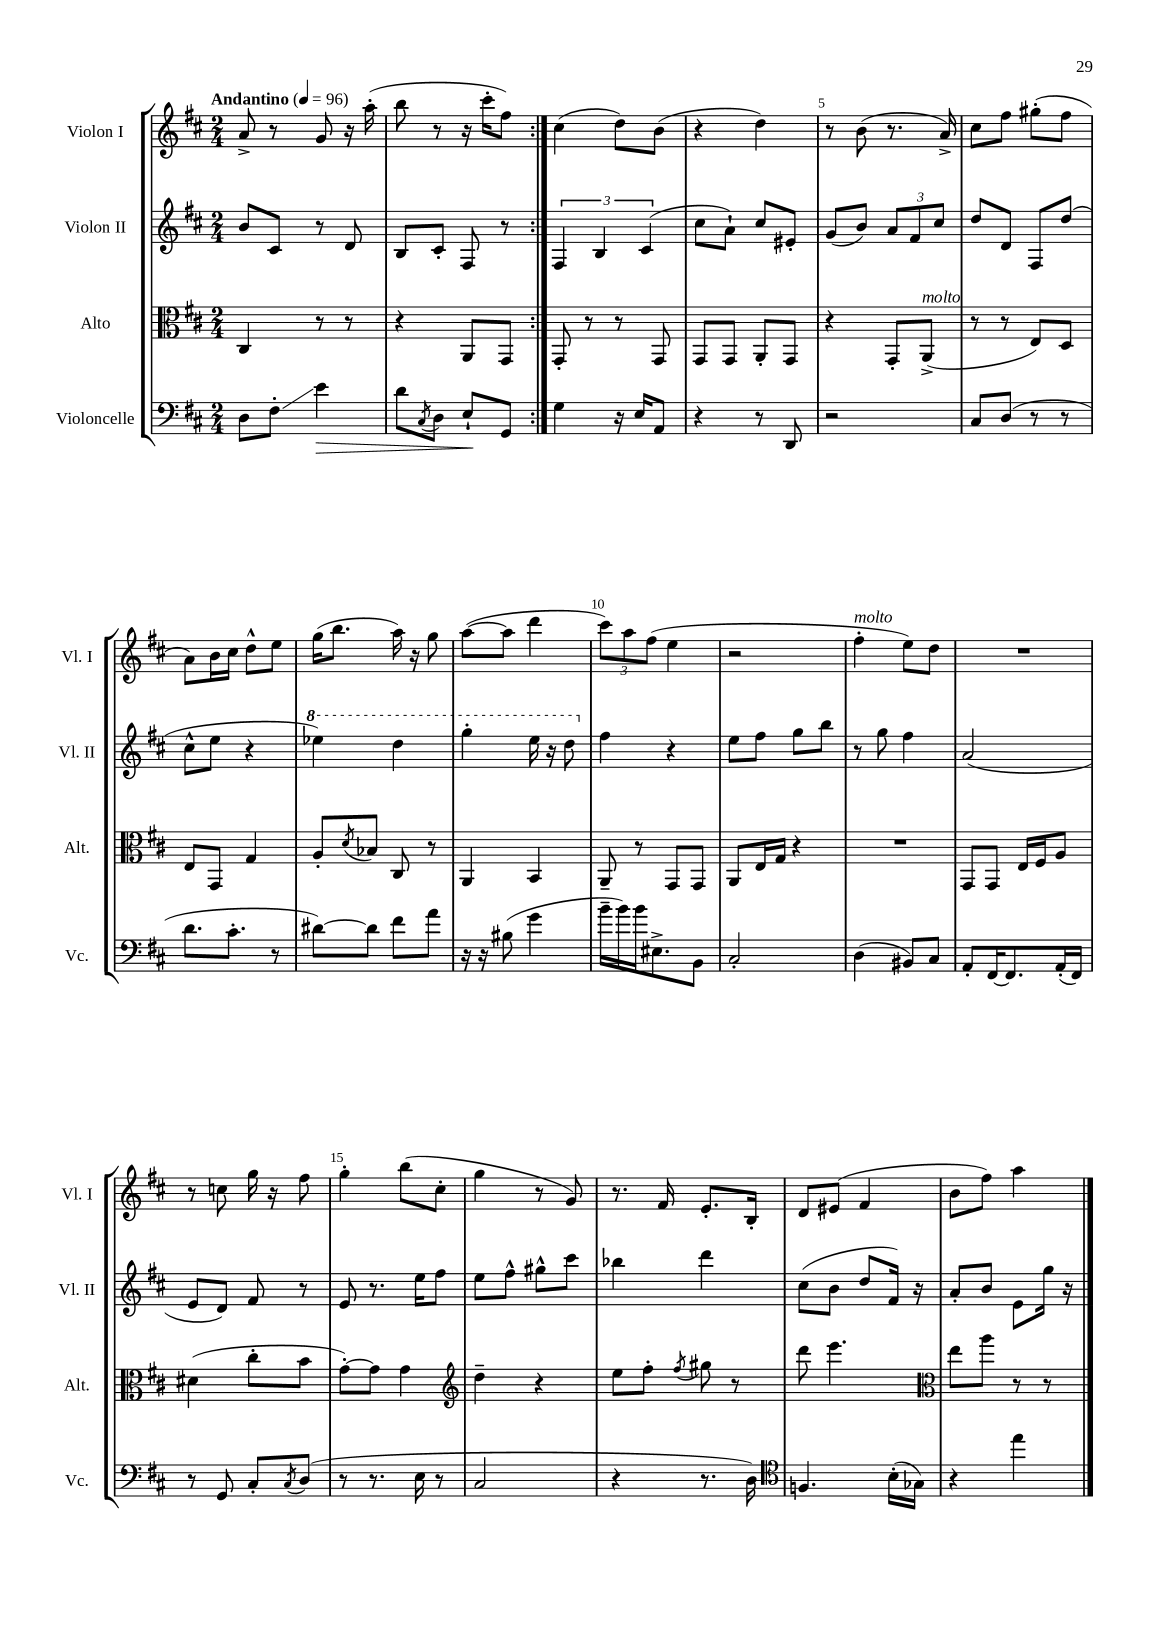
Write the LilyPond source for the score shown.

<<
\new StaffGroup <<
\new Staff = "s0" \with { instrumentName = "Violon I" shortInstrumentName = "Vl. I" } {
    \clef treble \key d \major \numericTimeSignature \time 2/4 \tempo "Andantino" 4 = 96
    \repeat volta 2 { a'8-> r8 g'8 r16 a''16-.( |
    b''8 r8 r16 cis'''16-. fis''8) | }
    cis''4( d''8) b'8( |
    r4 d''4) |
    r8 b'8( r8. a'16->) |
    cis''8 fis''8 gis''8-.( fis''8 |
    a'8) b'16 cis''16 d''8-^ e''8 |
    g''16( b''8. a''16) r16 g''8 |
    a''8~( a''8 d'''4 |
    \tuplet 3/2 { cis'''8) a''8 fis''8( } e''4 |
    r2 |
    fis''4-.^\markup { \italic "molto" } e''8) d''8 |
    R2 |
    r8 c''8 g''16 r16 fis''8 |
    g''4-. b''8( cis''8-. |
    g''4 r8 g'8) |
    r8. fis'16 e'8.-. b16-. |
    d'8 eis'8( fis'4 |
    b'8 fis''8) a''4 \bar "|." |
}
\new Staff = "s1" \with { instrumentName = "Violon II" shortInstrumentName = "Vl. II" } {
    \clef treble \key d \major \numericTimeSignature \time 2/4
    \repeat volta 2 { b'8 cis'8 r8 d'8 |
    b8 cis'8-. fis8 r8 | }
    \tuplet 3/2 { fis4 b4 cis'4( } |
    cis''8 a'8-!) cis''8 eis'8-. |
    g'8( b'8) \tuplet 3/2 { a'8 fis'8 cis''8 } |
    d''8 d'8 fis8 d''8( |
    cis''8-^ e''8 r4 |
    \ottava #1 ees'''4) d'''4 |
    g'''4-. e'''16 r16 d'''8 \ottava #0 |
    fis''4 r4 |
    e''8 fis''8 g''8 b''8 |
    r8 g''8 fis''4 |
    a'2( |
    e'8 d'8) fis'8 r8 |
    e'8 r8. e''16 fis''8 |
    e''8 fis''8-^ gis''8-^ cis'''8 |
    bes''4 d'''4 |
    cis''8( b'8 d''8 fis'16) r16 |
    a'8-. b'8 e'8 g''16 r16 \bar "|." |
}
\new Staff = "s2" \with { instrumentName = "Alto" shortInstrumentName = "Alt." } {
    \clef alto \key d \major \numericTimeSignature \time 2/4
    \repeat volta 2 { cis4 r8 r8 |
    r4 a,8 g,8 | }
    g,8-. r8 r8 g,8 |
    g,8 g,8 a,8-. g,8 |
    r4 g,8-. a,8->^\markup { \italic "molto" }( |
    r8 r8 e8) d8 |
    e8 g,8 g4 |
    a8-. \acciaccatura { d'8 } bes8 cis8 r8 |
    a,4 b,4 |
    a,8-- r8 g,8 g,8 |
    a,8 e16 g16 r4 |
    R2 |
    g,8 g,8 e16 fis16 a8 |
    dis'4( cis''8-. b'8 |
    g'8~-.) g'8 g'4 |
    \clef treble d''4-- r4 |
    e''8 fis''8-. \acciaccatura { fis''8 } gis''8 r8 |
    d'''8 e'''4. |
    \clef alto e''8 a''8 r8 r8 \bar "|." |
}
\new Staff = "s3" \with { instrumentName = "Violoncelle" shortInstrumentName = "Vc." } {
    \clef bass \key d \major \numericTimeSignature \time 2/4
    \repeat volta 2 { d8 fis8-.\glissando e'4\> |
    d'8 \acciaccatura { cis8 } d8 e8-!\! g,8 | }
    g4 r16 e16 a,8 |
    r4 r8 d,8 |
    r2 |
    cis8 d8( r8 r8 |
    d'8. cis'8.-. r8 |
    dis'8~) dis'8 fis'8 a'8 |
    r16 r16 bis8( g'4 |
    b'16-- b'16) b'16 eis8.-> b,8 |
    cis2-. |
    d4( bis,8) cis8 |
    a,8-. fis,16~ fis,8. a,16-.( fis,16) |
    r8 g,8 cis8-. \acciaccatura { cis8 } d8( |
    r8 r8. e16 r8 |
    cis2 |
    r4 r8. d16) |
    \clef tenor f4. b16-.( ges16) |
    r4 e''4 \bar "|." |
}
>>
>>
\layout { \context { \Score \override BarNumber.break-visibility = ##(#f #t #t) barNumberVisibility = #(every-nth-bar-number-visible 5) } }
